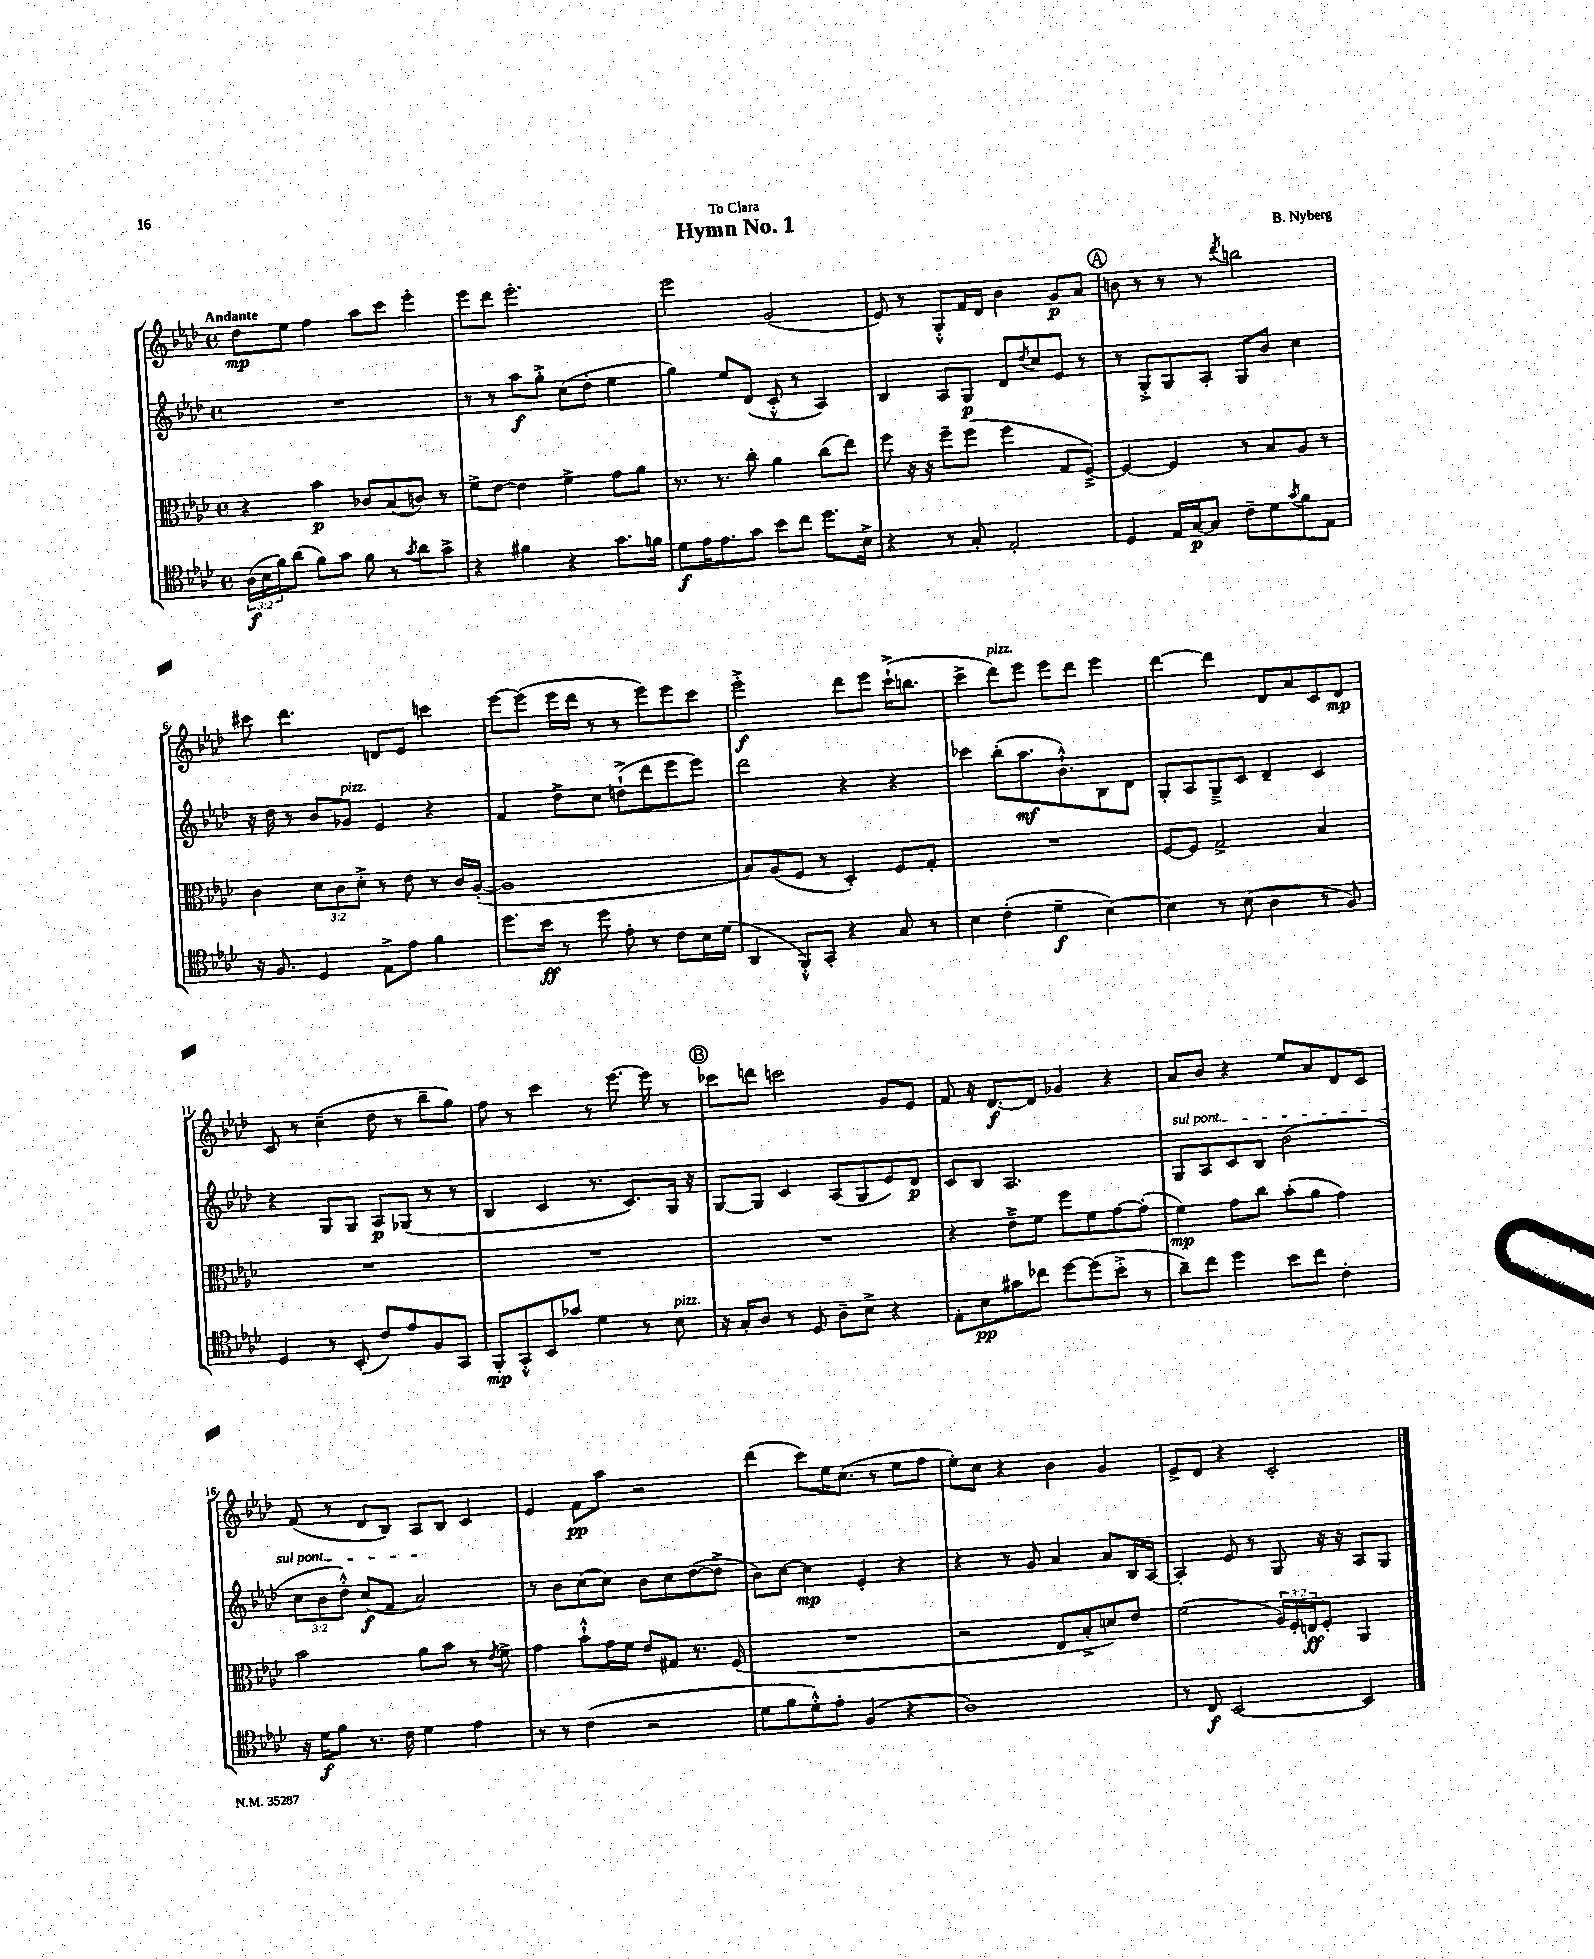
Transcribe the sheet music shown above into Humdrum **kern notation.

**kern	**kern	**kern	**kern
*staff4	*staff3	*staff2	*staff1
*clefC4	*clefC3	*clefG2	*clefG2
*k[b-e-a-d-]	*k[b-e-a-d-]	*k[b-e-a-d-]	*k[b-e-a-d-]
*M4/4	*M4/4	*M4/4	*M4/4
*met(c)	*met(c)	*met(c)	*met(c)
(24A-\LL	4r	1r	8dd-\L
24B-\	.	.	.
24f\J)	.	.	.
(8a-\J	.	.	8ee-\J
8f\L)	4b-\	.	4ff\
8g\J	.	.	.
8f\	8c-/L	.	8aa-\L
8r	(8B-/	.	8ccc\J
8qg/	.	.	.
8a-\L	8c/J)	.	4eee-'\
8g^\J	8r	.	.
=	=	=	=
4r	8f^\L	8r	8eee-\L
.	[8e-\J	8r	8ddd-\J
4f#\	4e-\]	8aa-\L	2.eee-'\
.	.	8gg'^\J	.
4r	4f^\	(8cc\L	.
.	.	8dd-'\J	.
8.g\L	8g\L	4ee-\	.
.	8a-\J	.	.
16f\Jk	.	.	.
=	=	=	=
8d-\L	8.r	4gg\)	2eee-\
16e-\K	.	.	.
8.e-\	8.r	.	.
.	.	8ee-/L	.
8g\J	8cc'\	(8d-/J	.
8b-\L	4a-\	8c'^^/	(2g/
8cc\J	.	8r	.
8.dd-\L	(8cc\L	4A-/)	.
.	8ee-\J)	.	.
16B-^\Jk	.	.	.
=	=	=	=
4r	8ff\	4B-/	8e-/)
.	16r	.	8r
.	16r	.	.
8r	8ff~\L	8A-/L	8G'^^/L
8G'/	(8ff\J	8G/J	16f/L
.	.	.	16d-/JJ
2E-'/	4ff\	8d-/L	4b-\
.	.	8qdd-/	.
.	.	8cc/	.
.	8G/L	8e-/J	8g/L
.	[8F~^/J)	8r	8a-/J
=	=	=	=
4D-/	4F/_	8r	8b\
.	.	8G'^/L	8r
16E-/LL	4F/]	8G/	8r
[16G/J	.	.	.
8G/]J	.	8A-'/J	8r
.	.	.	8qddd-/
8c~\L	8r	8G/L	2bb\
8d-\	8B-/L	8b-/J	.
8qg/	.	.	.
8f\	8A-/J	4cc\	.
8E-\J	8r	.	.
=	=	=	=
16r	4c\	16r	8ccc#\
8.F/	.	16dd-\	.
.	.	8r	4.ddd-\
4D-/	12d-\L	8b-/L	.
.	12c\	.	.
.	.	8g-/J	.
.	12d-'^\J	.	.
8E-^\L	8r	4e-/	8d/L
8e-\J	8e-\	.	8e-/J
4f\	8r	4r	4ccc\
.	16c/LL	.	.
.	([16A-'/JJ	.	.
=	=	=	=
8.dd-\L	1A-]	4f/	[8eee-\L
.	.	.	(8eee-\]J
16b-\Jk	.	.	.
8r	.	8dd-^\L	16eee-\LL
.	.	.	16ddd-\JJ
8dd-\	.	8cc\J	8r
8e-'\	.	(8dd`^\L	8r
8r	.	8ddd-\	8eee-\L)
8c\L	.	8eee-\	8eee-\
16B-\L	.	8eee-\J)	8ccc\J
(16d-\JJ	.	.	.
=	=	=	=
4AA-/	8B-/L)	2ddd-\	2eee-'^\
.	(8A-/	.	.
8FF'^^/L)	8F/J	.	.
8GG'/J	8r	.	.
4r	4D-'/)	4r	8ddd-\L
.	.	.	8eee-\J
8G/	8F/L	4r	(16ccc`^\LK
.	.	.	8.bb\J
8r	8G'/J	.	.
=	=	=	=
4B-\	1r	4ccc-\	4ccc^\
(4c'\	.	(8bb-'\L	8ddd-\L)
.	.	8.aa-\	8eee-\J
4d-~\	.	.	8eee-\L
.	.	8.b-`^^\)	.
.	.	.	8ddd-\J
[4B-\)	.	8B-\	4eee-\
.	.	8d-\J	.
=	=	=	=
4B-\]	[8F/L	8G'/L	[4ddd-\
.	8F/]J	8A-/	.
8r	2G^/	8G~^/	4ddd-\]
(8B-\	.	8c/J	.
4A-\	.	4d-~/	8d-/L
.	.	.	8a-/
8r	4B-/	4c/	8c/
8F/)	.	.	8d-/J
=	=	=	=
4D-/	1r	4r	8c/
.	.	.	8r
8r	.	8G/L	(4cc~\
(8BB-'/	.	8G/J	.
8c/L)	.	8A-/L	8dd-\
8e-/	.	(8G-/J	8r
8F/	.	8r	8bb-~\L
8GG/J	.	8r	8gg\J)
=	=	=	=
8FF'/L	1r	4B-/	8ff\
8GG'^^/	.	.	8r
8BB-/	.	4c/	4ccc\
8g-/J	.	.	.
4d-\	.	8.r	8r
.	.	.	[8.eee-\
.	.	8.c/L)	.
8r	.	.	.
.	.	.	16eee-\]
8B-\	.	16G/Jk	8r
.	.	16r	.
=	=	=	=
16r	1r	[8G/L	8ccc-\L
16G'/LK	.	.	.
8A-/J	.	8G/]J	8ddd\J
8r	.	4c/	2ccc\
8D-/	.	.	.
8A-~\L	.	(8A-/L	.
8B-^\J	.	8G/	.
4r	.	8e-/)	8g/L
.	.	8d-/J	8e-/J
=	=	=	=
8E-'\L	4r	8c/L	8f/
8B-\	.	8B-/J	16r
.	.	.	[8.d-/L
8g#\	8e-~^\L	2.A-/	.
8cc-\J	8f\J	.	8d-/]J
[8dd-\L	8ff\L	.	4g-/
(8dd-\]	8f\	.	.
8b-'^\J	[8g\	.	4r
8r	(8g'\]J	.	.
=	=	=	=
8a-~\L)	4f\)	8G/L	8a-/L
8cc\J	.	8A-/	8b-/J
4dd-\	8g\L	8c/	4r
.	8cc\J	8B-/J	.
8b-\L	(8b-'\L	(2b-\	8ee-/L
8cc\J	8a-\J	.	8a-/
4c'\	4g\)	.	8d-/
.	.	.	8c/J
=	=	=	=
16r	2b-\	12cc\L	(8f/
16d-\LK	.	.	.
.	.	12b-\	.
8f\J	.	.	8r
.	.	12dd-'^^\J)	.
8.r	.	(8cc/L	8d-/L
.	.	8f/J	8B-/J)
16c\	.	.	.
4d-\	8a-\L	2a-/)	8A-/L
.	8b-\J	.	8B-/J
4e-\	8r	.	4c/
.	8qe-/	.	.
.	8f^\	.	.
=	=	=	=
8r	4g\	8r	4e-/
8r	.	8b-\L	.
(4c\	8b-`^^\L	(8cc\	8f\L
.	16g\L	8cc\J)	8aa-\J
.	16f\JJ	.	.
2r	8e-/L	8b-\L	2r
.	8G#/J	8cc\	.
.	8.r	([8dd-\	.
.	.	8dd-^\]J	.
.	(16F/	.	.
=	=	=	=
8d-\L	1r	8b-\L)	(4ddd-\
8f\	.	[8cc\J	.
8d-'^^\)	.	4cc\]	8ccc\L)
8e-'\J	.	.	16ee-\K
.	.	.	(8.cc\J
(4F/	.	4e-'/	.
.	.	.	8r
4r	.	4r	8ee-\L
.	.	.	8ff\J
=	=	=	=
1A-)	2r	4r	8ee-'\L)
.	.	.	8cc\J
.	.	8r	4r
.	.	8g/	.
.	8E-/L	4a-/	4b-\
.	8B-'^/	.	.
.	8d/)	8a-/L	4g/
.	8e-/J	16B-/L	.
.	.	[16A-/JJ	.
=	=	=	=
8r	(2f\	4A-'/]	8e-^/L
8C/	.	.	8d-/J
[2BB-/	.	8e-/	4r
.	.	8r	.
.	24A-/LL)	8G/	2c'/
.	24F'/	.	.
.	24E/J	.	.
.	8F'/J	16r	.
.	.	16r	.
4BB-/]	4AA-/	8A-/L	.
.	.	8G/J	.
==	==	==	==
*-	*-	*-	*-
